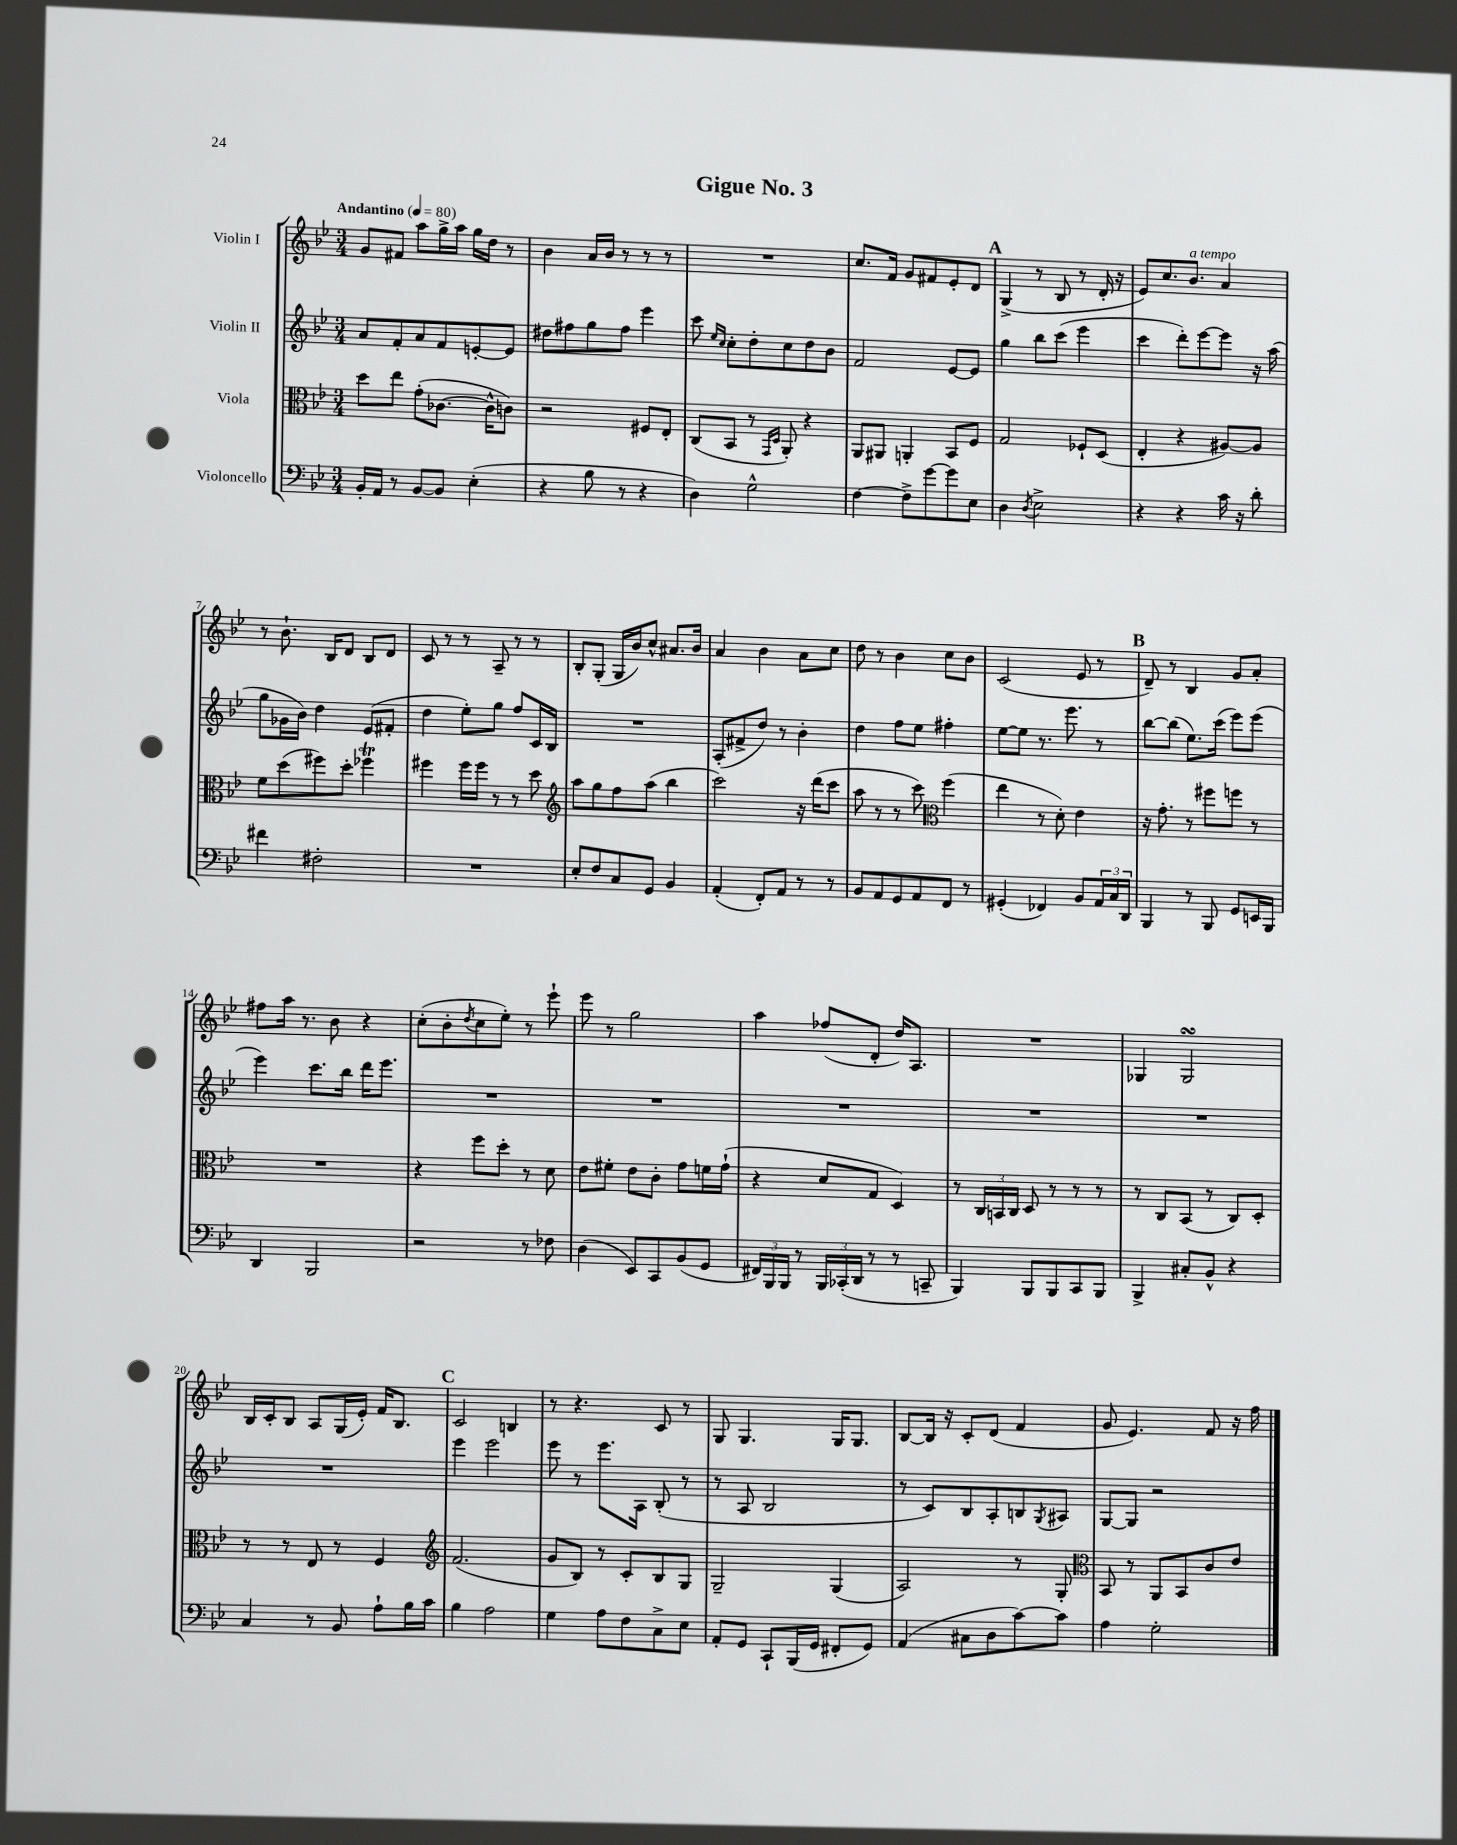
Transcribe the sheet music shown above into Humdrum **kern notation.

**kern	**kern	**kern	**kern
*staff4	*staff3	*staff2	*staff1
*clefF4	*clefC3	*clefG2	*clefG2
*k[b-e-]	*k[b-e-]	*k[b-e-]	*k[b-e-]
*M3/4	*M3/4	*M3/4	*M3/4
*MM80	*MM80	*MM80	*MM80
16BB-'	8dd	8a	8g
16AA	.	.	.
8r	8ee-	8f'	8f#
[8BB-	(8g'	8a	8aa
8BB-]	[8.c-	8f	16gg^
.	.	.	16aa
(4E-'	.	[8e'	16gg
.	16c-^^]	.	16dd
.	8c)	8e]	8r
=	=	=	=
4r	2r	8dd#	4b-
.	.	8ff#	.
8B-	.	8gg	16a
.	.	.	16b-
8r	.	8ff#	8r
4r	8F#	4eee-	8r
.	8E-'	.	8r
=	=	=	=
4D)	(8C	8ccc	2.r
.	.	16qqee-	.
.	.	16qqcc	.
.	8BB-	8cc'	.
2G^^	8r	8dd'	.
.	16qqGG	.	.
.	16qqD	.	.
.	8AA')	8cc	.
.	4r	8dd	.
.	.	8b-	.
=	=	=	=
[4F	8AA	2f	8.cc
.	8AA#	.	.
.	.	.	16f
8F^]	4AA'	.	8g
[8g	.	.	8f#
8g]	8BB-	[8e-	8e-'
8E-	8F	8e-]	8d
=	=	=	=
4D	2G	4gg	(4G^
8qD	.	.	.
2E-^	.	8bb-	8r
.	.	(8ccc	8B-
.	8F-`	4eee-	8r
.	(8D	.	16d'
.	.	.	16r
=	=	=	=
4r	4E-'	4ccc	8e-)
.	.	.	8.cc
4r	4r	8ddd')	.
.	.	.	8.b-
.	.	[8eee-	.
16c	[8A#)	8eee-]	4a
16r	.	.	.
8d'	8A#]	16r	.
.	.	(16aa	.
=	=	=	=
4f#	8f	8gg	8r
.	(8dd	16g-	8.b-`
.	.	16b-)	.
2F#'	8ff#)	4dd	.
.	.	.	16B-
.	8dd'	.	8d
.	4ff-	(8e-	8B-
.	.	8f#'	8d
=	=	=	=
2.r	4ff#	4dd	8c
.	.	.	8r
.	16ff#	8ee-')	8r
.	16ff#	.	.
.	8r	8gg	8A~
.	8r	8ff	8r
.	8dd	16c	8r
.	.	16B-	.
=	=	=	=
*	*clefG2	*	*
8E-'	8aa	2.r	8B-'
8F	8gg	.	(8G'
8C	8ff	.	16G
.	.	.	16b-)
8GG	(8aa	.	8cc^^
4BB-	4bb-	.	8.a#
.	.	.	16b-
=	=	=	=
(4AA'	2ccc)	(8A'	4a
.	.	8f#^	.
8FF')	.	8dd)	4b-
8AA	.	8r	.
8r	16r	4b-'	8a
.	(16ddd	.	.
8r	8ccc	.	8cc
=	=	=	=
8BB-	8aa	4dd	8dd
8AA	8r	.	8r
8GG	8r	8ff	4b-
8AA	8ccc)	8ee-	.
*	*clefC3	*	*
8FF	(4ff	4ff#'	8cc
8r	.	.	8b-
=	=	=	=
(4GG#'	4ee-	[8ee-	(2c
.	.	8ee-]	.
4FF-)	8r	8.r	.
.	8d')	.	.
.	.	8.eee-	.
8BB-	4e-	.	8e-
24AA	.	8r	8r
24C	.	.	.
24DD	.	.	.
=	=	=	=
4BBB-	16r	[8bb-	8d~)
.	8.g'	.	.
.	.	(8bb-]	8r
8r	8r	8.ee-)	4B-
8BBB-	8ff#	.	.
.	.	(16ccc	.
8GG	8ff	8eee-)	8g
16EE	8r	(8eee-	8a'
16BBB-	.	.	.
=	=	=	=
4DD	2.r	4eee-)	8ff#
.	.	.	16aa
.	.	.	8.r
2BBB-	.	8.ccc	.
.	.	.	8b-
.	.	16bb-	.
.	.	16ddd	4r
.	.	8.eee-	.
=	=	=	=
2r	4r	2.r	(8cc'
.	.	.	8b-'
.	.	.	8qdd
.	8ff	.	8cc
.	8dd'	.	8ee-')
8r	8r	.	8r
8F-	8d	.	8eee-`
=	=	=	=
(4D	8e-	2.r	8eee-
.	8f#'	.	8r
8EE-)	8e-	.	2gg
8CC	8c'	.	.
(8BB-	8g	.	.
8GG	16f	.	.
.	(16g`	.	.
=	=	=	=
24FF#)	4r	2.r	4aa
24BBB-	.	.	.
24BBB-	.	.	.
8r	.	.	.
24BBB-	8d	.	(8ff-
(24CC-'	.	.	.
24DD	.	.	.
8r	8G	.	8d'
8r	4D)	.	16dd)
.	.	.	8.A
8CC~	.	.	.
=	=	=	=
4BBB-)	8r	2.r	2.r
.	24C	.	.
.	24BB	.	.
.	24C	.	.
8BBB-	8D	.	.
8BBB-	8r	.	.
8CC	8r	.	.
8BBB-	8r	.	.
=	=	=	=
4BBB-^	8r	2.r	4G-
.	8C	.	.
8C#'	(8BB-	.	2G-
8BB-^^	8r	.	.
4r	8C)	.	.
.	8D'	.	.
=	=	=	=
4C	8r	2.r	16B-
.	.	.	16c'
.	8r	.	8B-
8r	8E-	.	8A
8BB-	8r	.	(16G
.	.	.	16e-')
8A`	4F	.	16f
.	.	.	8.B-
16B-	.	.	.
16c	.	.	.
=	=	=	=
*	*clefG2	*	*
4B-	(2.f	4eee-	2c
2A	.	2eee-	.
.	.	.	4B
=	=	=	=
4G	8g	8eee-	8r
.	8B-)	8r	4.r
8A	8r	8.eee-	.
8F	8c'	.	.
.	.	16A	.
8C^	8B-	(8B-'	8c
8E-	8G	8r	8r
=	=	=	=
8AA'	2G~	8r	8G
8GG	.	8A	4.G
8CC`	.	2B-	.
(16BBB-	.	.	.
16GG	.	.	.
8FF#'	(4G	.	16G
.	.	.	8.G
8GG)	.	.	.
=	=	=	=
(4AA	2A)	8r	[8B-
.	.	8c)	16B-]
.	.	.	16r
8C#	.	8B-	8c'
8D	.	8A'	(8d
[8c)	8r	8B	4f
.	.	8qG	.
8c]	8G'	8A#	.
=	=	=	=
*	*clefC3	*	*
4A	8BB-	[8G	8g
.	8r	8G]	4.e-)
2G'	8AA	2r	.
.	8BB-	.	.
.	8c	.	8f
.	8e-	.	16r
.	.	.	16ff
==	==	==	==
*-	*-	*-	*-
